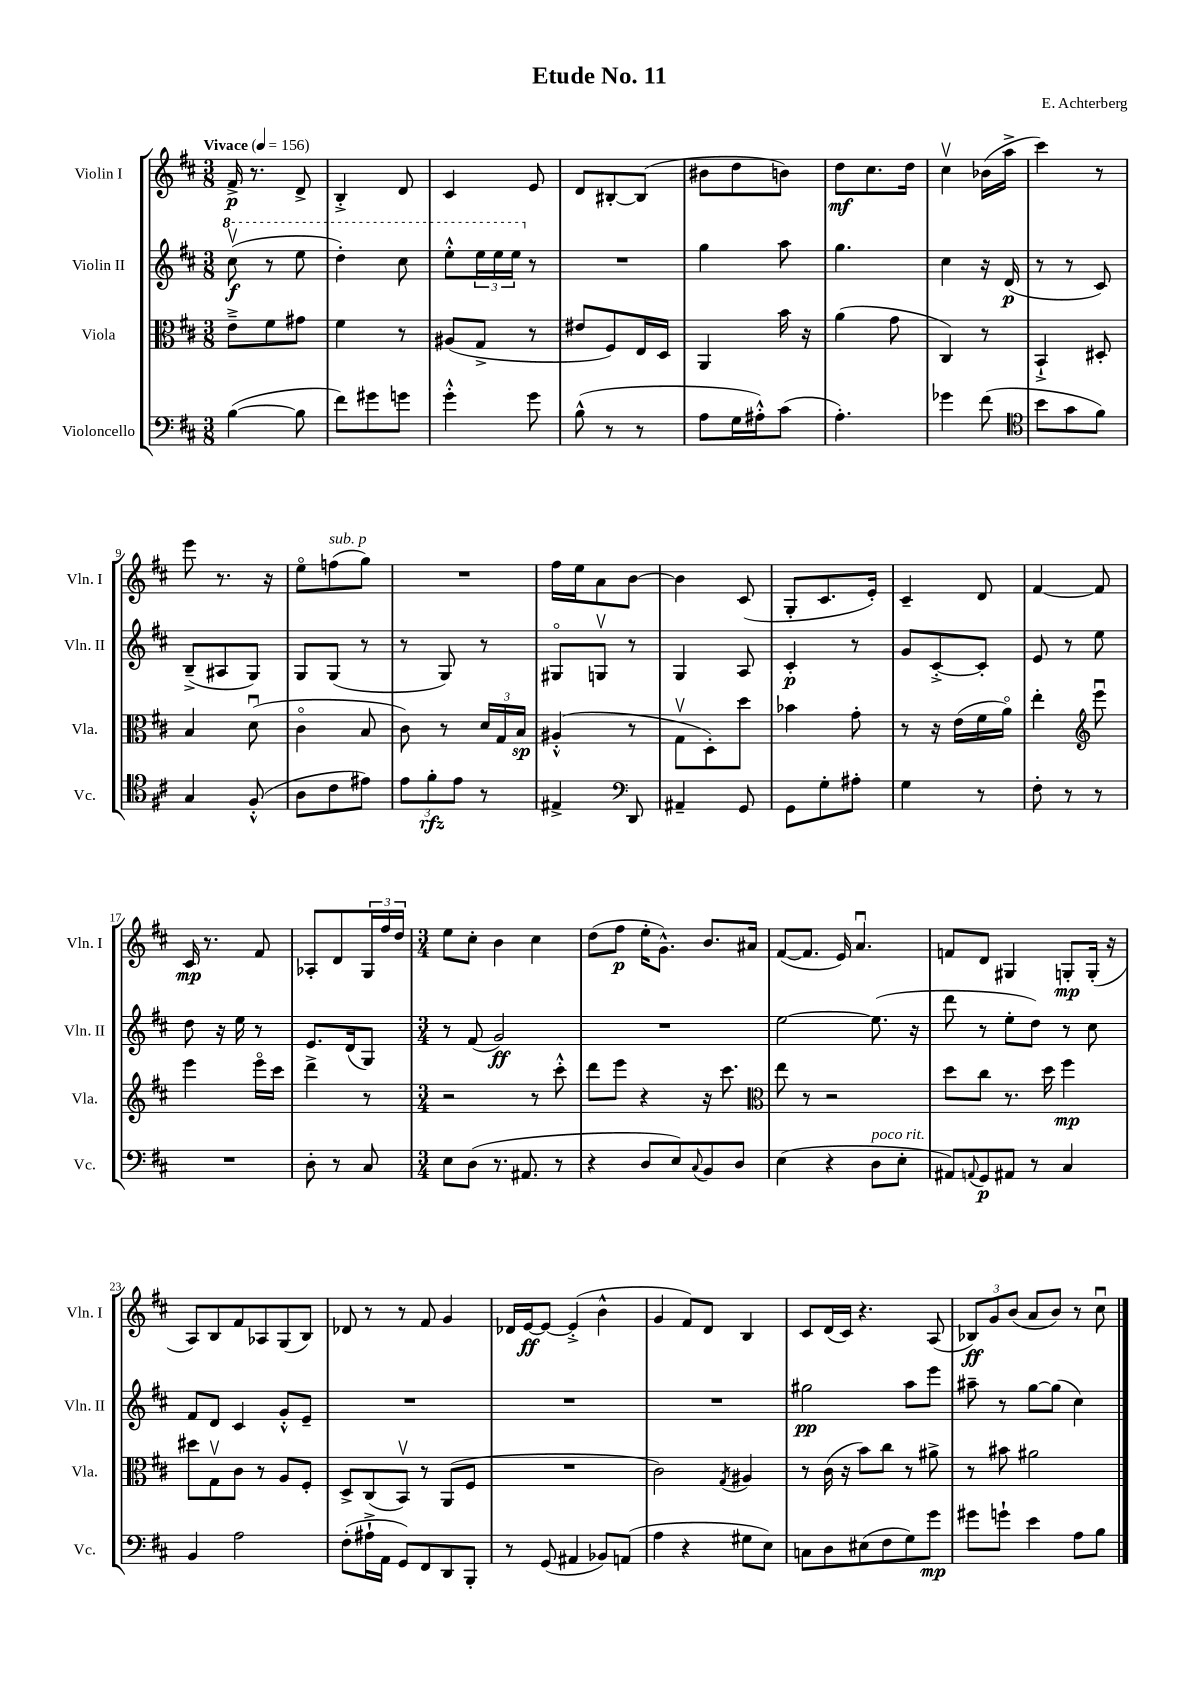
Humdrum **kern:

**kern	**dynam	**kern	**dynam	**kern	**dynam	**kern	**dynam
*part4	*part4	*part3	*part3	*part2	*part2	*part1	*part1
*staff4	*staff4	*staff3	*staff3	*staff2	*staff2	*staff1	*staff1
*I"Violoncello	*	*I"Viola	*	*I"Violin II	*	*I"Violin I	*
*I'Vc.	*	*I'Vla.	*	*I'Vln. II	*	*I'Vln. I	*
*clefF4	*	*clefC3	*	*clefG2	*	*clefG2	*
*k[f#c#]	*	*k[f#c#]	*	*k[f#c#]	*	*k[f#c#]	*
*M3/8	*	*M3/8	*	*M3/8	*	*M3/8	*
*MM156	*	*MM156	*	*MM156	*	*MM156	*
*	*	*	*	*8va	*	*	*
=1	=1	=1	=1	=1	=1	=1	=1
!	!	!	!	!	!	!LO:TX:a:B:t=Vivace	!
([4B\	.	8e~^\L	.	(8ccc#v\	f	16f#^/	p
.	.	.	.	.	.	8.r	.
.	.	8f#\	.	8r	.	.	.
8B\]	.	8g#X\J	.	8eee\	.	8d^/	.
=2	=2	=2	=2	=2	=2	=2	=2
8f#\L)	.	4f#\	.	4ddd'\)	.	4B'^/	.
8g#X\	.	.	.	.	.	.	.
8gn\J	.	8r	.	8ccc#\	.	8d/	.
=3	=3	=3	=3	=3	=3	=3	=3
4g'^^\	.	(8A#X/L	.	8eee'^^\L	.	4c#/	.
.	.	8G^/J	.	24eee\L	.	.	.
.	.	.	.	24eee\	.	.	.
.	.	.	.	24eee\JJ	.	.	.
*	*	*	*	*X8va	*	*	*
8g\	.	8r	.	8r	.	8e/	.
=4	=4	=4	=4	=4	=4	=4	=4
(8B^^\	.	8e#X/L	.	4.r	.	8d/L	.
8r	.	8F#/)	.	.	.	[8B#X'/	.
8r	.	16E/L	.	.	.	(8B#/J]	.
.	.	16D/JJ	.	.	.	.	.
=5	=5	=5	=5	=5	=5	=5	=5
8A\L	.	4AA/	.	4gg\	.	8b#X\L	.
16G\L	.	.	.	.	.	8dd\	.
16A#X'^^\J)	.	.	.	.	.	.	.
(8c#\J	.	16b\	.	8aa\	.	8bn\J)	.
.	.	16r	.	.	.	.	.
=6	=6	=6	=6	=6	=6	=6	=6
4.A'\)	.	(4a\	.	4.gg\	.	8dd\L	mf
.	.	.	.	.	.	8.cc#\	.
.	.	8g\	.	.	.	.	.
.	.	.	.	.	.	16dd\Jk	.
=7	=7	=7	=7	=7	=7	=7	=7
4g-X\	.	4C#/)	.	4cc#\	.	4cc#v\	.
(8f#\	.	8r	.	16r	.	(16b-X\LL	.
.	.	.	.	(16d/	p	16aa^\JJ	.
=8	=8	=8	=8	=8	=8	=8	=8
*clefC4	*	*	*	*	*	*	*
8b\L	.	4BB`^/	.	8r	.	4ccc#\)	.
8g\	.	.	.	8r	.	.	.
8f#\J)	.	8D#X'/	.	8c#/)	.	8r	.
!!LO:LB:g=z
=9	=9	=9	=9	=9	=9	=9	=9
4G/	.	4B/	.	(8B~^/L	.	8eee\	.
.	.	.	.	8A#X/	.	8.r	.
(8F#'^^/	.	(8du\	.	8G/J)	.	.	.
.	.	.	.	.	.	16r	.
=10	=10	=10	=10	=10	=10	=10	=10
8A\L	.	4c#\	.	8G/L	.	8ee\L	.
!	!	!	!	!	!	!LO:TX:a:i:t=sub. p	!
8c#\	.	.	.	(8G/J	.	(8ffn\	.
8e#X\J)	.	8B/	.	8r	.	8gg\J)	.
=11	=11	=11	=11	=11	=11	=11	=11
12e\L	.	8c#\)	.	8r	.	4.r	.
12f#'\	rfz	.	.	.	.	.	.
.	.	8r	.	8G/)	.	.	.
12e\J	.	.	.	.	.	.	.
8r	.	24d/LL	.	8r	.	.	.
.	.	24G/	.	.	.	.	.
.	.	24B/JJ	sp	.	.	.	.
=12	=12	=12	=12	=12	=12	=12	=12
4E#X^/	.	(4A#X'^^/	.	8G#X/L	.	16ff#\LL	.
.	.	.	.	.	.	16ee\J	.
.	.	.	.	8Gnv/J	.	8a\	.
*clefF4	*	*	*	*	*	*	*
8DD/	.	8r	.	8r	.	[8b\J	.
=13	=13	=13	=13	=13	=13	=13	=13
4AA#X~/	.	8Gv\L	.	4G/	.	4b\]	.
.	.	8D'\)	.	.	.	.	.
8GG/	.	8dd\J	.	8A/	.	(8c#/	.
=14	=14	=14	=14	=14	=14	=14	=14
8GG\L	.	4b-X\	.	4c#'/	p	8G'/L	.
8G'\	.	.	.	.	.	8.c#/	.
8A#X'\J	.	8g'\	.	8r	.	.	.
.	.	.	.	.	.	16e'/Jk)	.
=15	=15	=15	=15	=15	=15	=15	=15
4G\	.	8r	.	8g/L	.	4c#~/	.
.	.	16r	.	[8c#'^/	.	.	.
.	.	(16e\LL	.	.	.	.	.
8r	.	16f#\	.	8c#'/J]	.	8d/	.
.	.	16a\JJ)	.	.	.	.	.
=16	=16	=16	=16	=16	=16	=16	=16
8F#'\	.	4ee'\	.	8e/	.	[4f#/	.
8r	.	.	.	8r	.	.	.
*	*	*clefG2	*	*	*	*	*
8r	.	8eeeu\	.	8ee\	.	8f#/]	.
!!LO:LB:g=z
=17	=17	=17	=17	=17	=17	=17	=17
4.r	.	4eee\	.	8dd\	.	16c#/	mp
.	.	.	.	.	.	8.r	.
.	.	.	.	16r	.	.	.
.	.	.	.	16ee\	.	.	.
.	.	16eee\LL	.	8r	.	8f#/	.
.	.	16ccc#\JJ	.	.	.	.	.
=18	=18	=18	=18	=18	=18	=18	=18
8D'\	.	4ddd^\	.	8.e/L	.	8A-X'/L	.
8r	.	.	.	.	.	8d/	.
.	.	.	.	(16d/k	.	.	.
8C#/	.	8r	.	8G/J)	.	24G/L	.
.	.	.	.	.	.	24ff#/	.
.	.	.	.	.	.	24dd/JJ	.
=19	=19	=19	=19	=19	=19	=19	=19
*M3/4	*	*M3/4	*	*M3/4	*	*M3/4	*
8E\L	.	2r	.	8r	.	8ee\L	.
(8D\J	.	.	.	(8f#/	.	8cc#'\J	.
8.r	.	.	.	2g/)	ff	4b\	.
8.AA#X/	.	.	.	.	.	.	.
.	.	8r	.	.	.	4cc#\	.
8r	.	8ccc#'^^\	.	.	.	.	.
=20	=20	=20	=20	=20	=20	=20	=20
4r	.	8ddd\L	.	2.r	.	(8dd\L	.
.	.	8eee\J	.	.	.	8ff#\J	p
8D/L	.	4r	.	.	.	16ee'\KL	.
.	.	.	.	.	.	8.g^^\J)	.
8E/)	.	.	.	.	.	.	.
8qqC#/	.	.	.	.	.	.	.
8BB/	.	16r	.	.	.	8.b/L	.
.	.	8.ccc#\	.	.	.	.	.
8D/J	.	.	.	.	.	.	.
.	.	.	.	.	.	16a#X/Jk	.
=21	=21	=21	=21	=21	=21	=21	=21
*	*	*clefC3	*	*	*	*	*
(4E\	.	8ee\	.	[2ee\	.	([8f#/L	.
.	.	8r	.	.	.	8.f#/J]	.
4r	.	2r	.	.	.	.	.
.	.	.	.	.	.	16e/)	.
.	.	.	.	.	.	4.au/	.
!LO:TX:a:i:t=poco rit.	!	!	!	!	!	!	!
8D\L	.	.	.	(8.ee\]	.	.	.
8E'\J	.	.	.	.	.	.	.
.	.	.	.	16r	.	.	.
=22	=22	=22	=22	=22	=22	=22	=22
8AA#X/L)	.	8dd\L	.	8ddd\	.	8fn/L	.
8qqAAn/	.	.	.	.	.	.	.
8GG/	p	8cc#\J	.	8r	.	8d/J	.
8AA#X/J	.	8.r	.	8ee'\L	.	4G#X/	.
8r	.	.	.	8dd\J)	.	.	.
.	.	16dd\	.	.	.	.	.
4C#/	.	4ff#\	mp	8r	.	8Gn'/L	mp
.	.	.	.	8cc#\	.	(16G'/Jk	.
.	.	.	.	.	.	16r	.
!!LO:LB:g=z
=23	=23	=23	=23	=23	=23	=23	=23
4BB/	.	8dd#X\L	.	8f#/L	.	8A/L)	.
.	.	8Gv\	.	8d/J	.	8B/	.
2A\	.	8c#\J	.	4c#/	.	8f#/	.
.	.	8r	.	.	.	8A-X/	.
.	.	8A/L	.	8g'^^/L	.	(8G/	.
.	.	8F#'/J	.	8e~/J	.	8B/J)	.
=24	=24	=24	=24	=24	=24	=24	=24
(8F#'\L	.	8D^/L	.	2.r	.	8d-X/	.
16A#X`^\L	.	(8C#/	.	.	.	8r	.
16AA\JJ	.	.	.	.	.	.	.
8GG/L)	.	8BBv/J)	.	.	.	8r	.
8FF#/	.	8r	.	.	.	8f#/	.
8DD/	.	(8AA/L	.	.	.	4g/	.
8BBB'/J	.	8F#/J	.	.	.	.	.
=25	=25	=25	=25	=25	=25	=25	=25
8r	.	2.r	.	2.r	.	16d-X/LL	.
.	.	.	.	.	.	[16e/J	ff
(8GG/	.	.	.	.	.	8e/J_	.
4AA#X/	.	.	.	.	.	(4e'^/]	.
8BB-X/L)	.	.	.	.	.	4b^^\	.
(8AAn/J	.	.	.	.	.	.	.
=26	=26	=26	=26	=26	=26	=26	=26
4A\	.	2c#\)	.	2.r	.	4g/	.
4r	.	.	.	.	.	8f#/L)	.
.	.	.	.	.	.	8d/J	.
.	.	8qG/	.	.	.	.	.
8G#X\L	.	4A#X/	.	.	.	4B/	.
8E\J)	.	.	.	.	.	.	.
=27	=27	=27	=27	=27	=27	=27	=27
8Cn\L	.	8r	.	2gg#X\	pp	8c#/L	.
8D\	.	(16c#\	.	.	.	(16d/L	.
.	.	16r	.	.	.	16c#/JJ)	.
(8E#X\	.	8b\L)	.	.	.	4.r	.
8F#\	.	8cc#\J	.	.	.	.	.
8G\)	.	8r	.	8aa\L	.	.	.
8g\J	mp	8a#X^\	.	8eee\J	.	(8A/	.
=28	=28	=28	=28	=28	=28	=28	=28
8g#X\L	.	8r	.	8aa#X~\	.	12B-X/L)	ff
.	.	.	.	.	.	12g/	.
8gn`\J	.	8b#X\	.	8r	.	.	.
.	.	.	.	.	.	(12b/J	.
4e\	.	2a#X\	.	[8gg\L	.	8a/L	.
.	.	.	.	(8gg\J]	.	8b/J)	.
8A\L	.	.	.	4cc#\)	.	8r	.
8B\J	.	.	.	.	.	8cc#u\	.
==	==	==	==	==	==	==	==
*-	*-	*-	*-	*-	*-	*-	*-
